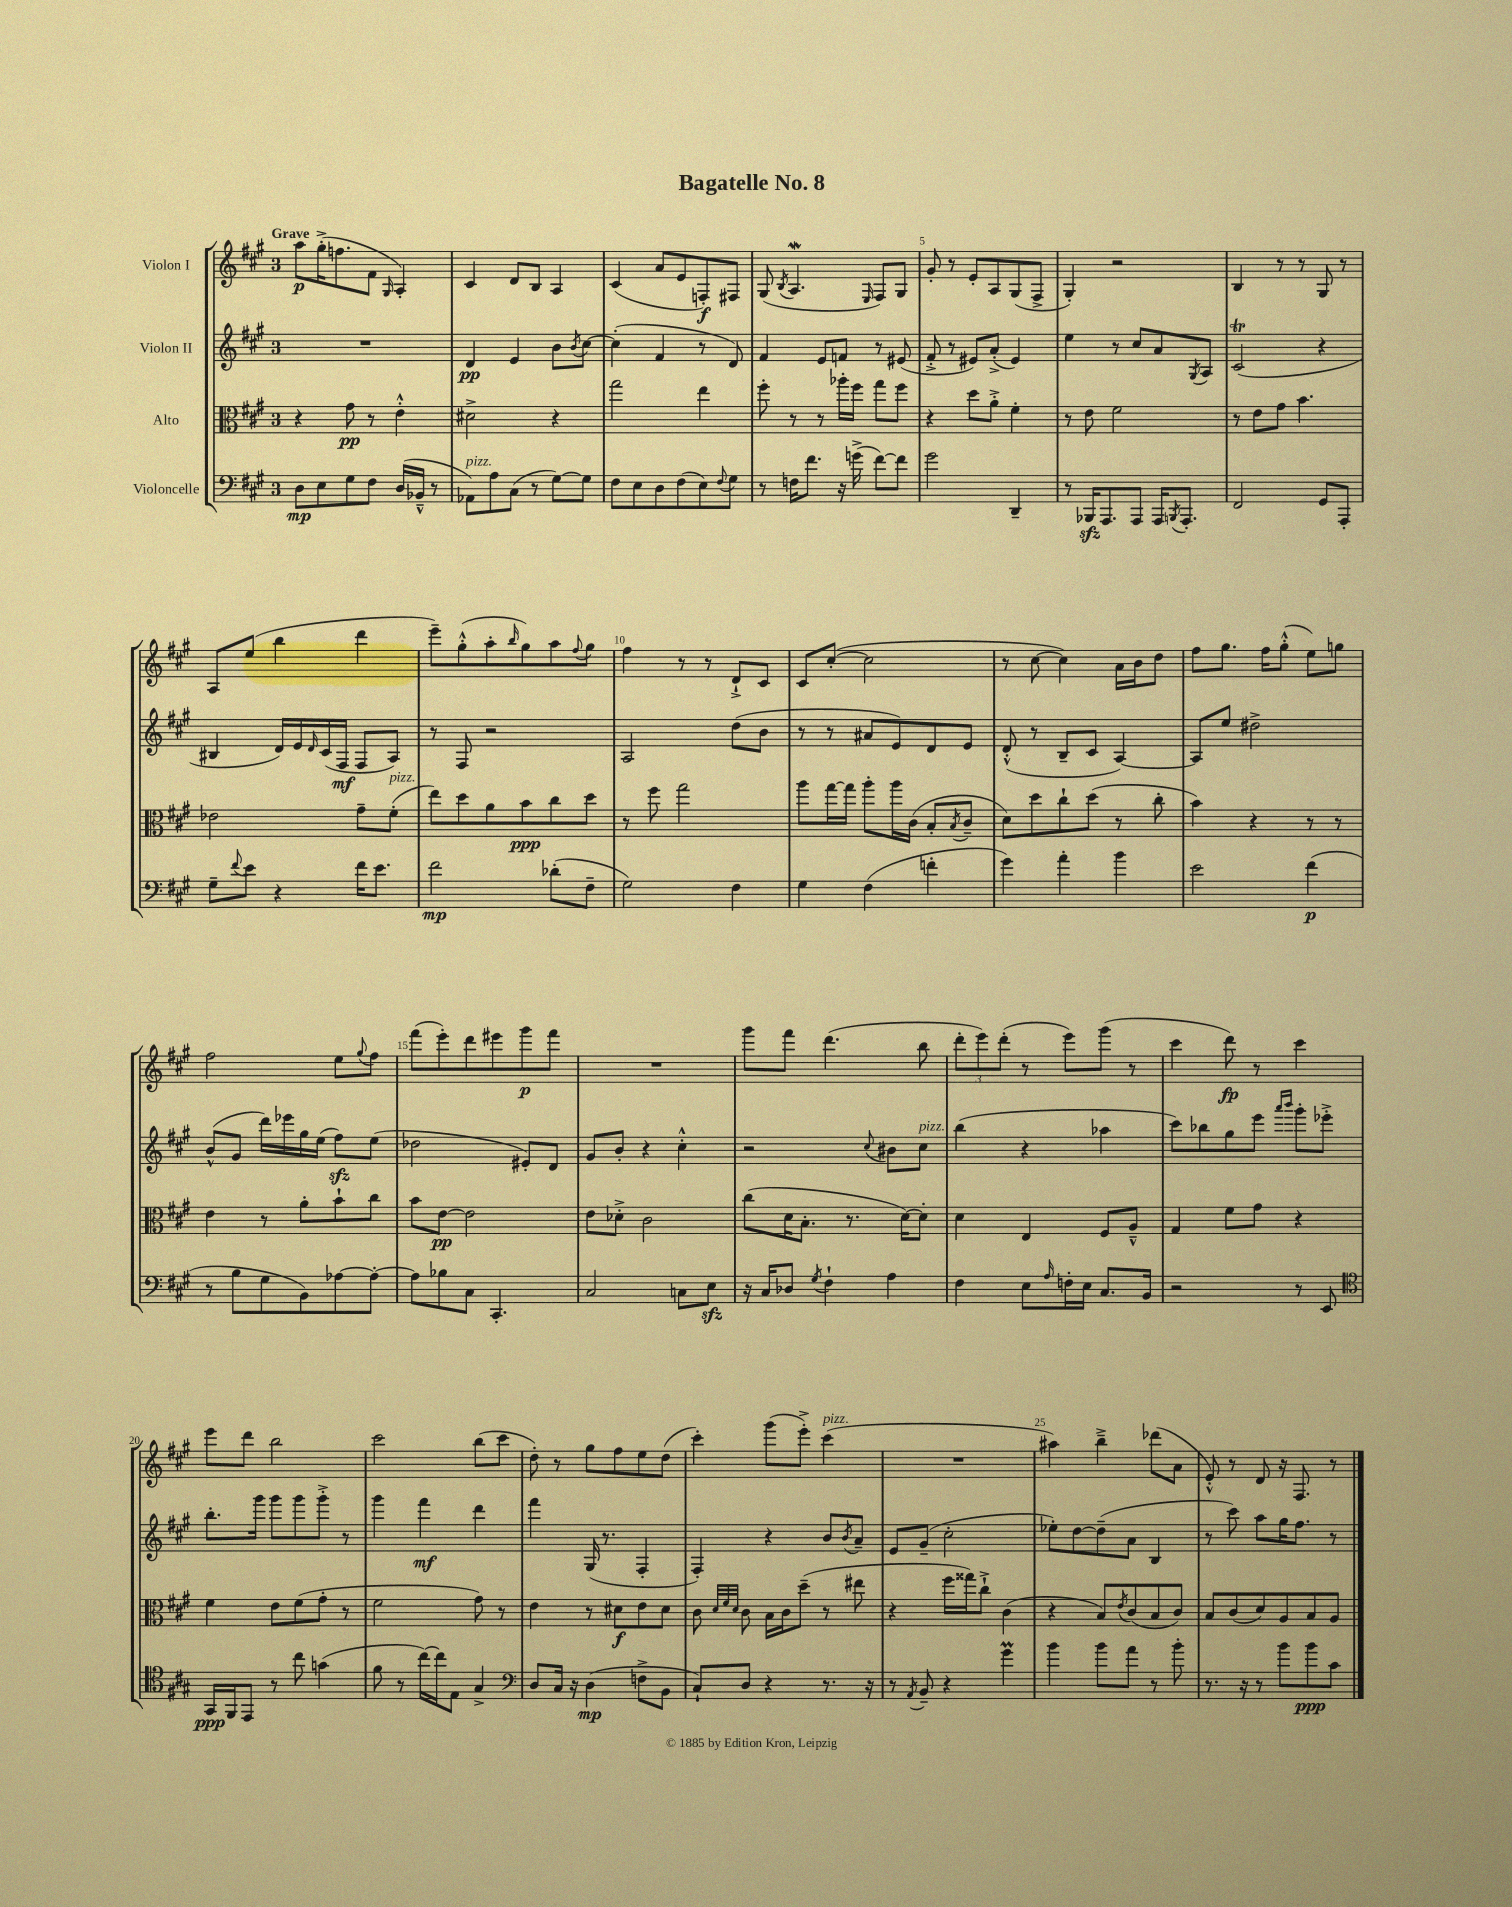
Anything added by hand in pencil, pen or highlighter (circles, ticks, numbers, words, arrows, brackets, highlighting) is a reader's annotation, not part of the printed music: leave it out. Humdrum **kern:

**kern	**dynam	**kern	**dynam	**kern	**dynam	**kern	**dynam
*part4	*part4	*part3	*part3	*part2	*part2	*part1	*part1
*staff4	*staff4	*staff3	*staff3	*staff2	*staff2	*staff1	*staff1
*I"Violoncelle	*	*I"Alto	*	*I"Violon II	*	*I"Violon I	*
*clefF4	*	*clefC3	*	*clefG2	*	*clefG2	*
*k[f#c#g#]	*	*k[f#c#g#]	*	*k[f#c#g#]	*	*k[f#c#g#]	*
*M3/4	*	*M3/4	*	*M3/4	*	*M3/4	*
=1	=1	=1	=1	=1	=1	=1	=1
!	!	!	!	!	!	!LO:TX:a:B:t=Grave	!
8D\L	mp	4r	.	2.r	.	8aa\L	p
8E\	.	.	.	.	.	(16gg#'^\K	.
.	.	.	.	.	.	8.ffn\	.
8G#\	.	8g#\	pp	.	.	.	.
8F#\J	.	8r	.	.	.	8f#\J	.
.	.	.	.	.	.	16qqG#/	.
(16D/LL	.	4e'^^\	.	.	.	4A'/)	.
16BB-X~^^/JJ	.	.	.	.	.	.	.
8r	.	.	.	.	.	.	.
=2	=2	=2	=2	=2	=2	=2	=2
!LO:TX:a:i:t=pizz.	!	!	!	!	!	!	!
8AA-X\L)	.	2d#X^\	.	4d/	pp	4c#/	.
8A\	.	.	.	.	.	.	.
(8C#\J	.	.	.	4e/	.	8d/L	.
8r	.	.	.	.	.	8B/J	.
[8G#\L)	.	4r	.	8b\L	.	4A/	.
.	.	.	.	8qb/	.	.	.
8G#\J]	.	.	.	[8cc#\J	.	.	.
=3	=3	=3	=3	=3	=3	=3	=3
8F#\L	.	2gg#\	.	(4cc#'\]	.	(4c#/	.
8E\	.	.	.	.	.	.	.
8D\	.	.	.	4f#/	.	8a/L	.
(8F#\	.	.	.	.	.	8e/	.
8E\)	.	4ee\	.	8r	.	8Fn'/)	f
8qqF#/	.	.	.	.	.	.	.
8G#\J	.	.	.	8d/)	.	8F#X/J	.
=4	=4	=4	=4	=4	=4	=4	=4
8r	.	8ff#'\	.	4f#/	.	(8G#/	.
.	.	.	.	.	.	8qB/	.
16Fn\KL	.	8r	.	.	.	4.Aw/	.
8.f#\J	.	.	.	.	.	.	.
.	.	8r	.	8e/L	.	.	.
16r	.	16aa-X'\LL	.	8fn/J	.	.	.
(16gn^\	.	16ff#\JJ	.	.	.	.	.
.	.	.	.	.	.	16qqE/	.
[8f#\L)	.	8gg#\L	.	8r	.	8F#/L)	.
8f#\J]	.	8ff#\J	.	(8e#X/	.	8G#/J	.
=5	=5	=5	=5	=5	=5	=5	=5
2g#\	.	4r	.	8f#'^/	.	8g#'/	.
.	.	.	.	8r	.	8r	.
.	.	8dd\L	.	8e#X/L)	.	8e'/L	.
.	.	8a'^\J	.	(8a'^/J	.	8A/	.
4DD~/	.	4f#'\	.	4e#/)	.	(8G#/	.
.	.	.	.	.	.	8F#^/J	.
=6	=6	=6	=6	=6	=6	=6	=6
8r	.	8r	.	4ee\	.	4G#'/)	.
16BBB-Xzz/KL	.	8e\	.	.	.	.	.
8.AAA/	.	.	.	.	.	.	.
.	.	2f#\	.	8r	.	2r	.
8AAA/J	.	.	.	8cc#/L	.	.	.
16AAA/KL	.	.	.	8a/	.	.	.
8qBBBn/	.	.	.	.	.	.	.
8.AAA'/J	.	.	.	.	.	.	.
.	.	.	.	8qG#/	.	.	.
.	.	.	.	8A/J	.	.	.
=7	=7	=7	=7	=7	=7	=7	=7
2FF#/	.	8r	.	(2c#t/	.	4B/	.
.	.	8e\L	.	.	.	.	.
.	.	8g#\J	.	.	.	8r	.
.	.	4.b\	.	.	.	8r	.
8GG#/L	.	.	.	4r	.	8G#/	.
8AAA'/J	.	.	.	.	.	8r	.
!!LO:LB:g=z
=8	=8	=8	=8	=8	=8	=8	=8
8G#~\L	.	2e-X\	.	4B#X/	.	8A/L	.
8qqf#/	.	.	.	.	.	.	.
8e\J	.	.	.	.	.	(8ee/J	.
4r	.	.	.	16d/LL)	.	4bb\	.
.	.	.	.	16e/	.	.	.
.	.	.	.	16qqd/	.	.	.
.	.	.	.	(16c#/	.	.	.
.	.	.	.	16F#/JJ	mf	.	.
16f#\KL	.	8g#~\L	.	8F#/L	.	4ddd\	.
8.e\J	.	.	.	.	.	.	.
!	!	!LO:TX:a:i:t=pizz.	!	!	!	!	!
.	.	(8f#'\J	.	8A/J)	.	.	.
=9	=9	=9	=9	=9	=9	=9	=9
2f#\	mp	8ee\L)	.	8r	.	8eee~\L)	.
.	.	8dd\	.	8F#/	.	(8gg#'^^\	.
.	.	8a\	.	2r	.	8aa'\	.
.	.	.	.	.	.	16qqbb/	.
.	.	8b\	ppp	.	.	8gg#\)	.
(8d-X'\L	.	8cc#\	.	.	.	8aa\	.
.	.	.	.	.	.	8qqff#/	.
8F#~\J	.	8dd\J	.	.	.	8gg#\J	.
=10	=10	=10	=10	=10	=10	=10	=10
2G#\)	.	8r	.	2A/	.	4ff#\	.
.	.	8ff#\	.	.	.	.	.
.	.	2gg#\	.	.	.	8r	.
.	.	.	.	.	.	8r	.
4F#\	.	.	.	(8dd\L	.	8d`^/L	.
.	.	.	.	8b\J	.	8c#/J	.
=11	=11	=11	=11	=11	=11	=11	=11
4G#\	.	8aa\L	.	8r	.	8c#/L	.
.	.	[16gg#\L	.	8r	.	([8cc#'/J	.
.	.	16gg#\JJ]	.	.	.	.	.
(4F#\	.	8aa'\L	.	8a#X/L	.	2cc#\]	.
.	.	16aa\L	.	8e/)	.	.	.
.	.	(16c#\JJ	.	.	.	.	.
4fn'\	.	8B'/L	.	8d/	.	.	.
.	.	8qB/	.	.	.	.	.
.	.	8c#~/J	.	8e/J	.	.	.
=12	=12	=12	=12	=12	=12	=12	=12
4g#\)	.	8d\L)	.	(8d'^^/	.	8r	.
.	.	8dd\	.	8r	.	[8cc#\	.
4a'\	.	8cc#`\	.	8B~/L	.	4cc#\])	.
.	.	(8dd\J	.	8c#/J	.	.	.
4b\	.	8r	.	[4A/)	.	16a\LL	.
.	.	.	.	.	.	16b\J	.
.	.	8cc#'\	.	.	.	8dd\J	.
=13	=13	=13	=13	=13	=13	=13	=13
2e\	.	4b\)	.	8A/L]	.	8ff#\L	.
.	.	.	.	8ee/J	.	8.gg#\J	.
.	.	4r	.	2dd#X^\	.	.	.
.	.	.	.	.	.	16ff#\KL	.
.	.	.	.	.	.	(8gg#'^^\J	.
(4f#\	p	8r	.	.	.	8ee\L)	.
.	.	8r	.	.	.	8ggn\J	.
!!LO:LB:g=z
=14	=14	=14	=14	=14	=14	=14	=14
8r	.	4e\	.	(8b^^/L	.	2ff#\	.
8B\L	.	.	.	8g#/J	.	.	.
8G#\	.	8r	.	16ddd\LL)	.	.	.
.	.	.	.	16eee-X\	.	.	.
8BB\)	.	8a'\L	.	16gg#\	.	.	.
.	.	.	.	(16ee\JJ	.	.	.
[8A-X\	.	8b`\	.	8ff#zz\L)	.	8ee\L	.
.	.	.	.	.	.	8qqgg#/	.
8A-'\J_	.	8cc#\J	.	(8ee\J	.	8ff#\J	.
=15	=15	=15	=15	=15	=15	=15	=15
8A-\L]	.	8b\L	.	2dd-X\	.	(8fff#\L	.
8B-X\	.	[8e\J	pp	.	.	8eee'\)	.
8C#\J	.	2e\]	.	.	.	8ddd\	.
4.CC#'/	.	.	.	.	.	8eee#X\	.
.	.	.	.	8e#X'/L)	.	8ggg#\	p
.	.	.	.	8d/J	.	8fff#\J	.
=16	=16	=16	=16	=16	=16	=16	=16
2C#/	.	8e\L	.	8g#/L	.	2.r	.
.	.	8d-X'^\J	.	8b'/J	.	.	.
.	.	2c#\	.	4r	.	.	.
8Cn\L	.	.	.	4cc#'^^\	.	.	.
8Ezz\J	.	.	.	.	.	.	.
=17	=17	=17	=17	=17	=17	=17	=17
16r	.	(8cc#\L	.	2r	.	8ggg#\L	.
16C#/KL	.	.	.	.	.	.	.
8D-X/J	.	16d\K	.	.	.	8fff#\J	.
.	.	8.B'\J	.	.	.	.	.
8qG#/	.	.	.	.	.	.	.
4F#`\	.	.	.	.	.	(4.ddd\	.
.	.	8.r	.	.	.	.	.
.	.	.	.	8qqcc#/	.	.	.
4A\	.	.	.	8b#X\L	.	.	.
.	.	[16d\KL)	.	.	.	.	.
!	!	!	!	!LO:TX:a:i:t=pizz.	!	!	!
.	.	8d'\J]	.	8cc#\J	.	8bb\	.
=18	=18	=18	=18	=18	=18	=18	=18
4F#\	.	4d\	.	(4bb\	.	12ddd'\L	.
.	.	.	.	.	.	12eee\)	.
.	.	.	.	.	.	(12ddd'\J	.
8E\L	.	4E/	.	4r	.	8r	.
16qqA/	.	.	.	.	.	.	.
16Fn'\L	.	.	.	.	.	8eee\L)	.
16E\JJ	.	.	.	.	.	.	.
8.C#/L	.	8F#/L	.	4aa-X\	.	(8ggg#\J	.
.	.	8A~^^/J	.	.	.	8r	.
16BB/Jk	.	.	.	.	.	.	.
=19	=19	=19	=19	=19	=19	=19	=19
2r	.	4G#/	.	8ccc#\L)	.	4ccc#\	.
.	.	.	.	8bb-X\	.	.	.
.	.	8f#\L	.	8gg#\	.	8ddd\)	fp
.	.	8g#\J	.	8eee\J	.	8r	.
.	.	.	.	16qqaaa/LL	.	.	.
.	.	.	.	16qqbbb/JJ	.	.	.
8r	.	4r	.	8ggg#'\L	.	4ccc#\	.
8EE/	.	.	.	8eee-X'^\J	.	.	.
!!LO:LB:g=z
=20	=20	=20	=20	=20	=20	=20	=20
*clefC4	*	*	*	*	*	*	*
16GG#/LL	ppp	4f#\	.	8.bb'\L	.	8eee\L	.
16FF#/J	.	.	.	.	.	.	.
8EE/J	.	.	.	.	.	8ddd\J	.
.	.	.	.	16ggg#\Jk	.	.	.
8r	.	8e\L	.	8ggg#\L	.	2bb\	.
8cc#\	.	(8f#\	.	8ggg#\	.	.	.
(4gn\	.	8g#'\J	.	8ggg#'^\J	.	.	.
.	.	8r	.	8r	.	.	.
=21	=21	=21	=21	=21	=21	=21	=21
8f#\	.	2f#\	.	4ggg#\	.	2ccc#\	.
8r	.	.	.	.	.	.	.
[16cc#\LL)	.	.	.	4fff#\	mf	.	.
16cc#\J]	.	.	.	.	.	.	.
8E\J	.	.	.	.	.	.	.
4G#^/	.	8g#\)	.	4ddd\	.	(8bb\L	.
.	.	8r	.	.	.	8ccc#\J	.
=22	=22	=22	=22	=22	=22	=22	=22
*clefF4	*	*	*	*	*	*	*
8D/L	.	4e\	.	4fff#\	.	8dd'\)	.
16C#/Jk	.	.	.	.	.	8r	.
16r	.	.	.	.	.	.	.
(4D\	mp	8r	.	(16G#/	.	8gg#\L	.
.	.	.	.	8.r	.	.	.
.	.	8d#X\L	f	.	.	8ff#\	.
8Fn^\L	.	8e\	.	4F#'/	.	8ee\	.
8BB\J	.	8d#\J	.	.	.	(8dd\J	.
=23	=23	=23	=23	=23	=23	=23	=23
8C#`/L)	.	8c#\	.	4F#'/)	.	4ccc#'\)	.
.	.	32qqd/LLL	.	.	.	.	.
.	.	32qqf#/	.	.	.	.	.
.	.	32qqd/JJJ	.	.	.	.	.
8D/J	.	8c#\	.	.	.	.	.
4r	.	16B\LL	.	4r	.	(8ggg#\L	.
.	.	16c#\J	.	.	.	.	.
.	.	(8dd~\J	.	.	.	8eee'^\J)	.
!	!	!	!	!	!	!LO:TX:a:i:t=pizz.	!
8.r	.	8r	.	8b/L	.	(4ccc#\	.
.	.	.	.	8qb/	.	.	.
.	.	8ee#X\	.	8a~/J	.	.	.
16r	.	.	.	.	.	.	.
=24	=24	=24	=24	=24	=24	=24	=24
8r	.	4r	.	8e/L	.	2.r	.
8qAA/	.	.	.	.	.	.	.
8BB~/	.	.	.	(8g#~/J	.	.	.
4r	.	16ff#\LL	.	2cc#'\	.	.	.
.	.	16gg##X\J)	.	.	.	.	.
.	.	8cc#`^\J	.	.	.	.	.
4g#m\	.	(4c#\	.	.	.	.	.
=25	=25	=25	=25	=25	=25	=25	=25
4b\	.	4r	.	8ee-X'\L)	.	4aa#X\)	.
.	.	.	.	[8dd\	.	.	.
8b\L	.	8B/L)	.	(8dd~\]	.	4bb~^\	.
.	.	8qe/	.	.	.	.	.
8a\J	.	(8c#/	.	8a\J	.	.	.
8r	.	8B/	.	4B/	.	(8ddd-X\L	.
8b'\	.	8c#/J)	.	.	.	8a\J	.
=26	=26	=26	=26	=26	=26	=26	=26
8.r	.	8B/L	.	8r	.	8e'^^/)	.
.	.	(8c#/	.	8ccc#\)	.	8r	.
16r	.	.	.	.	.	.	.
8r	.	8d/)	.	8aa\L	.	8d/	.
8b\L	.	8A/	.	16gg#\K	.	16r	.
.	.	.	.	8.ff#\J	.	8.F#/	.
8b\	ppp	8B/	.	.	.	.	.
8c#\J	.	8A/J	.	8r	.	8r	.
==	==	==	==	==	==	==	==
*-	*-	*-	*-	*-	*-	*-	*-
